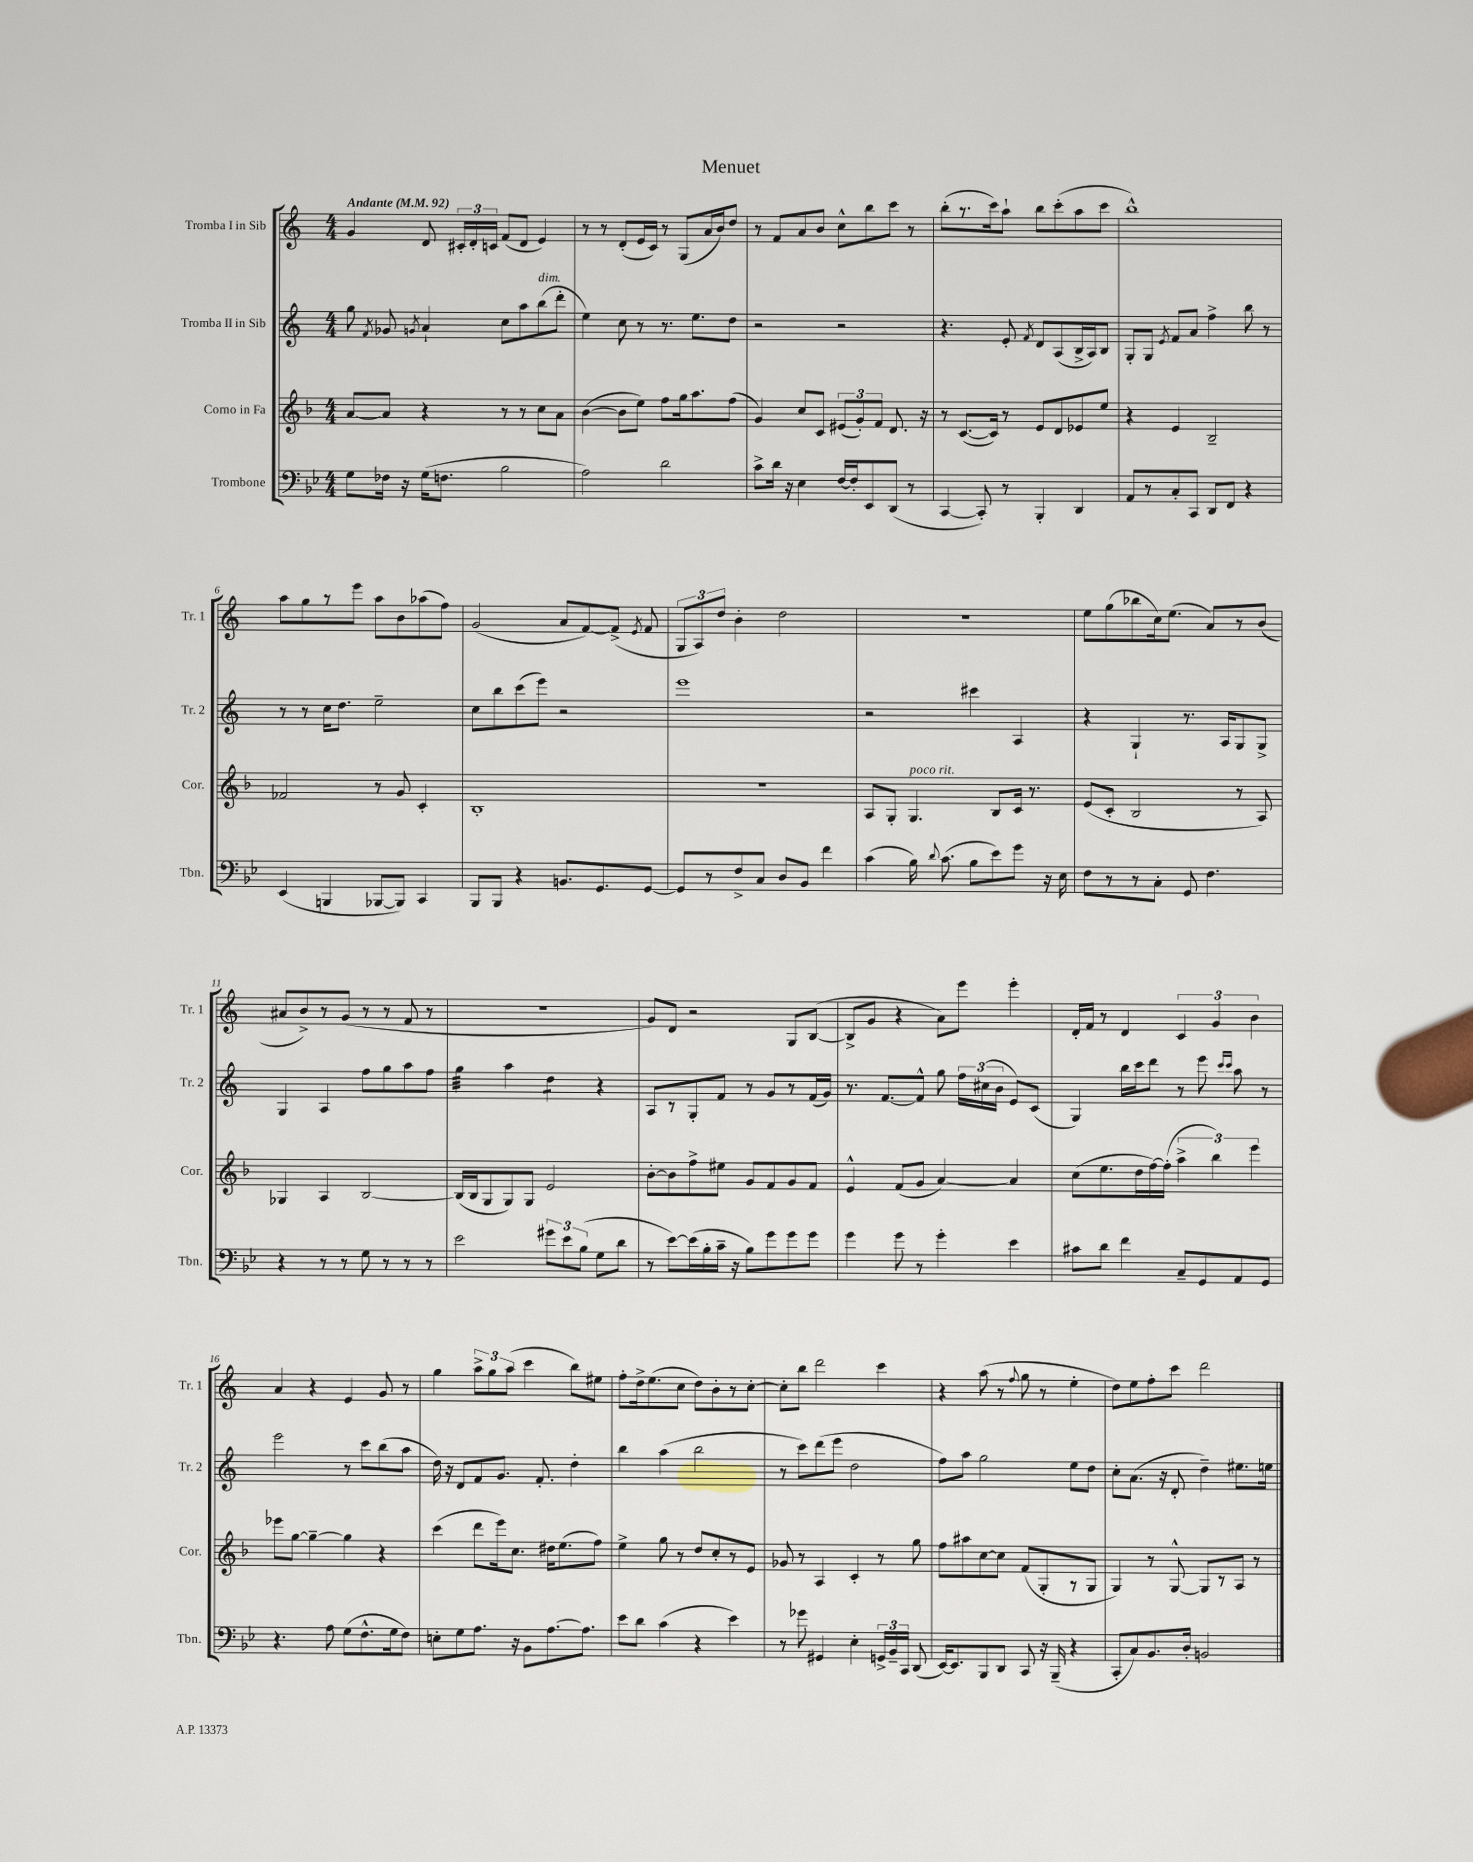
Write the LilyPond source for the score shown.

\header { title = "Menuet" }
<<
\new StaffGroup <<
\new Staff = "s0" \with { instrumentName = "Tromba I in Sib" shortInstrumentName = "Tr. 1" } {
    \clef treble \key c \major \numericTimeSignature \time 4/4 \tempo "Andante" 4 = 92
    \autoBeamOff g'4 d'8 \tuplet 3/2 { cis'16[-. d'16-. c'16] } f'8[( d'8] e'4) |
    r8 r8 d'8[-.( e'16 c'16]) r8 g8[( a'16 b'16) d''8] |
    r8 f'8[ a'8 b'8] c''8[-^ b''8 c'''8] r8 |
    b''8[-.( r8. c'''16) a''8]-! b''8[ c'''8-.( a''8 c'''8] |
    b''1-^) |
    a''8[ g''8 r8 e'''8] a''8[ b'8 aes''8( f''8]) |
    g'2( a'8[ f'8~) f'8]->( \acciaccatura { e'8 } f'8 |
    \tuplet 3/2 { g8[ a8) d''8] } b'4-. d''2 |
    r1 |
    e''8[ g''8( bes''8 c''16) e''8.]( a'8[) r8 b'8]( |
    ais'8[ b'8->) r8 g'8]( r8 r8 f'8 r8 |
    r1 |
    g'8[) d'8] r2 g8[ b8]~( |
    b8[-> g'8] r4 a'8[) e'''8] e'''4-. |
    d'16[-. f'16] r8 d'4 \tuplet 3/2 { c'4 g'4 b'4 } |
    a'4 r4 e'4 g'8 r8 |
    g''4 \tuplet 3/2 { a''8[-> g''8 a''8]( } c'''4 b''8[) eis''8] |
    f''8[-. d''16-> e''8.( c''8] d''8[) b'8-. r8 c''8]~-. |
    c''8[-. b''8] d'''2 c'''4 |
    r4 a''8( r8 \appoggiatura { f''8 } g''8 r8 e''4-. |
    d''8[) e''8 f''8-. c'''8] d'''2 \bar "|." |
}
\new Staff = "s1" \with { instrumentName = "Tromba II in Sib" shortInstrumentName = "Tr. 2" } {
    \clef treble \key c \major \numericTimeSignature \time 4/4
    \autoBeamOff g''8 \acciaccatura { f'8 } ges'8 \acciaccatura { g'8 } a'4-! c''8[ a''8 b''8^\markup { \italic "dim." }( d'''8]-. |
    e''4) c''8 r8 r8. e''8.[ d''8] |
    r2 r2 |
    r4. e'8-. \acciaccatura { f'8 } d'8[ a8( b16-> a16) b8] |
    g8[-. g8] \acciaccatura { e'8 } f'8[ a'8] f''4-> b''8 r8 |
    r8 r8 c''16[ d''8.] e''2-- |
    c''8[ b''8 c'''8( e'''8]) r2 |
    e'''1 |
    r2 cis'''4 a4 |
    r4 g4-! r8. a16[ g8 g8]-> |
    g4 a4 f''8[ g''8 a''8 f''8] |
    g''4:32 a''4 d''4:8 r4 |
    a8[ r8 g8-. f'8] r8 g'8[ r8 f'16( g'16]) |
    r8. f'8.[~ f'8]-^ g''8 \tuplet 3/2 { f''16[ cis''16( b'16] } e'8[) c'8]( |
    g4) b''16[ c'''16 d'''8] r8 e'''8 \grace { c'''16[ c'''16] } a''8 r8 |
    e'''2 r8 c'''8[ b''8( a''8] |
    d''16) r16 d'8[ f'8 g'8.] f'8.-. d''4-. |
    b''4 a''4( b''2 |
    r8 c'''8[) d'''8( e'''8] d''2 |
    f''8[) a''8] g''2 e''8[ d''8] |
    c''8[-. a'8.]( r16 d'8-. d''4--) eis''8.[ e''16] \bar "|." |
}
\new Staff = "s2" \with { instrumentName = "Corno in Fa" shortInstrumentName = "Cor." } {
    \clef treble \key f \major \numericTimeSignature \time 4/4
    \autoBeamOff a'8[~ a'8] r4 r8 r8 c''8[ a'8] |
    bes'4~( bes'8[ e''8]) f''8[ g''16 a''8. f''8]( |
    g'4) c''8[ c'8] \tuplet 3/2 { eis'8[( g'8-.) f'8] } d'8. r16 |
    r8 c'8.[~( c'16]) r8 e'8[ d'8 ees'8 e''8] |
    r4 e'4 bes2-- |
    fes'2 r8 g'8 c'4-. |
    bes1-. |
    R1 |
    a8[ g8]-. g4.^\markup { \italic "poco rit." } bes8[ c'16] r8. |
    e'8[( c'8]-. bes2 r8 a8) |
    ges4 a4 bes2~ |
    bes16[( bes16 g8 g8) g8] e'2 |
    bes'8[~-. bes'8 f''8-> eis''8] g'8[ f'8 g'8 f'8] |
    e'4-^ f'8[( g'8] a'4~) a'4 |
    c''8[( e''8. d''16 f''16~) f''16]-.( \tuplet 3/2 { a''4-> bes''4) e'''4 } |
    ees'''8[ g''8]~ g''4~-- g''4 r4 |
    c'''4( d'''8[ e'''16) c''8.] dis''16[ e''8.( f''8]) |
    e''4-> g''8 r8 d''8[ c''8-. r8 e'8] |
    ges'8 r8 a4 c'4-. r8 g''8 |
    f''8[ ais''8 c''8~ c''8] f'8[( g8-. r8 g8] |
    g4) r8 g8~-^ g8[ r8 a8] r8 \bar "|." |
}
\new Staff = "s3" \with { instrumentName = "Trombone" shortInstrumentName = "Tbn." } {
    \clef bass \key bes \major \numericTimeSignature \time 4/4
    \autoBeamOff g8[ fes16] r16 g16[( f8.] bes2 |
    a2) d'2 |
    c'8[-> d'16] r16 ees4 f16[~ f16-. ees,8 d,8]( r8 |
    c,4~ c,8-.) r8 bes,,4-. d,4 |
    a,8[ r8 c8-. c,8] d,8[ f,8] r4 |
    ees,4( b,,4 bes,,8[~ bes,,8]) c,4 |
    bes,,8[ bes,,8] r4 b,8.[ g,8. g,8]~ |
    g,8[ r8 f8-> c8] d8[ bes,8] f'4 |
    c'4( bes16) \appoggiatura { d'8 } c'8.( bes8[ ees'8) g'8] r16 ees16 |
    f8[ r8 r8 c8]-. g,8 f4. |
    r4 r8 r8 g8 r8 r8 r8 |
    ees'2 \tuplet 3/2 { gis'8[ ees'8 bes8]( } g8[ d'8] |
    r8 ees'8[~) ees'16( bes16-. c'16]-- r16 bes8[) g'8 g'8 g'8] |
    g'4 g'8 r8 g'4-. ees'4 |
    cis'8[ d'8] f'4 c8[-- g,8 a,8 g,8] |
    r4. a8 g8[( f8.-^ g16 f8]) |
    e8[-. g8 a8.] r16 bes,8[ a8.~ a8.] |
    ees'8[ d'8] c'4( r4 ees'4) |
    r8 ges'8 gis,4 ees4-. \tuplet 3/2 { g,16[-> bes,16-- c,16] } d,8( |
    ees,16[~) ees,8. bes,,8 d,8] c,8 r16 bes,,16--( r4 |
    c,8[-. c8) bes,8. d16]-. b,2 \bar "|." |
}
>>
>>
